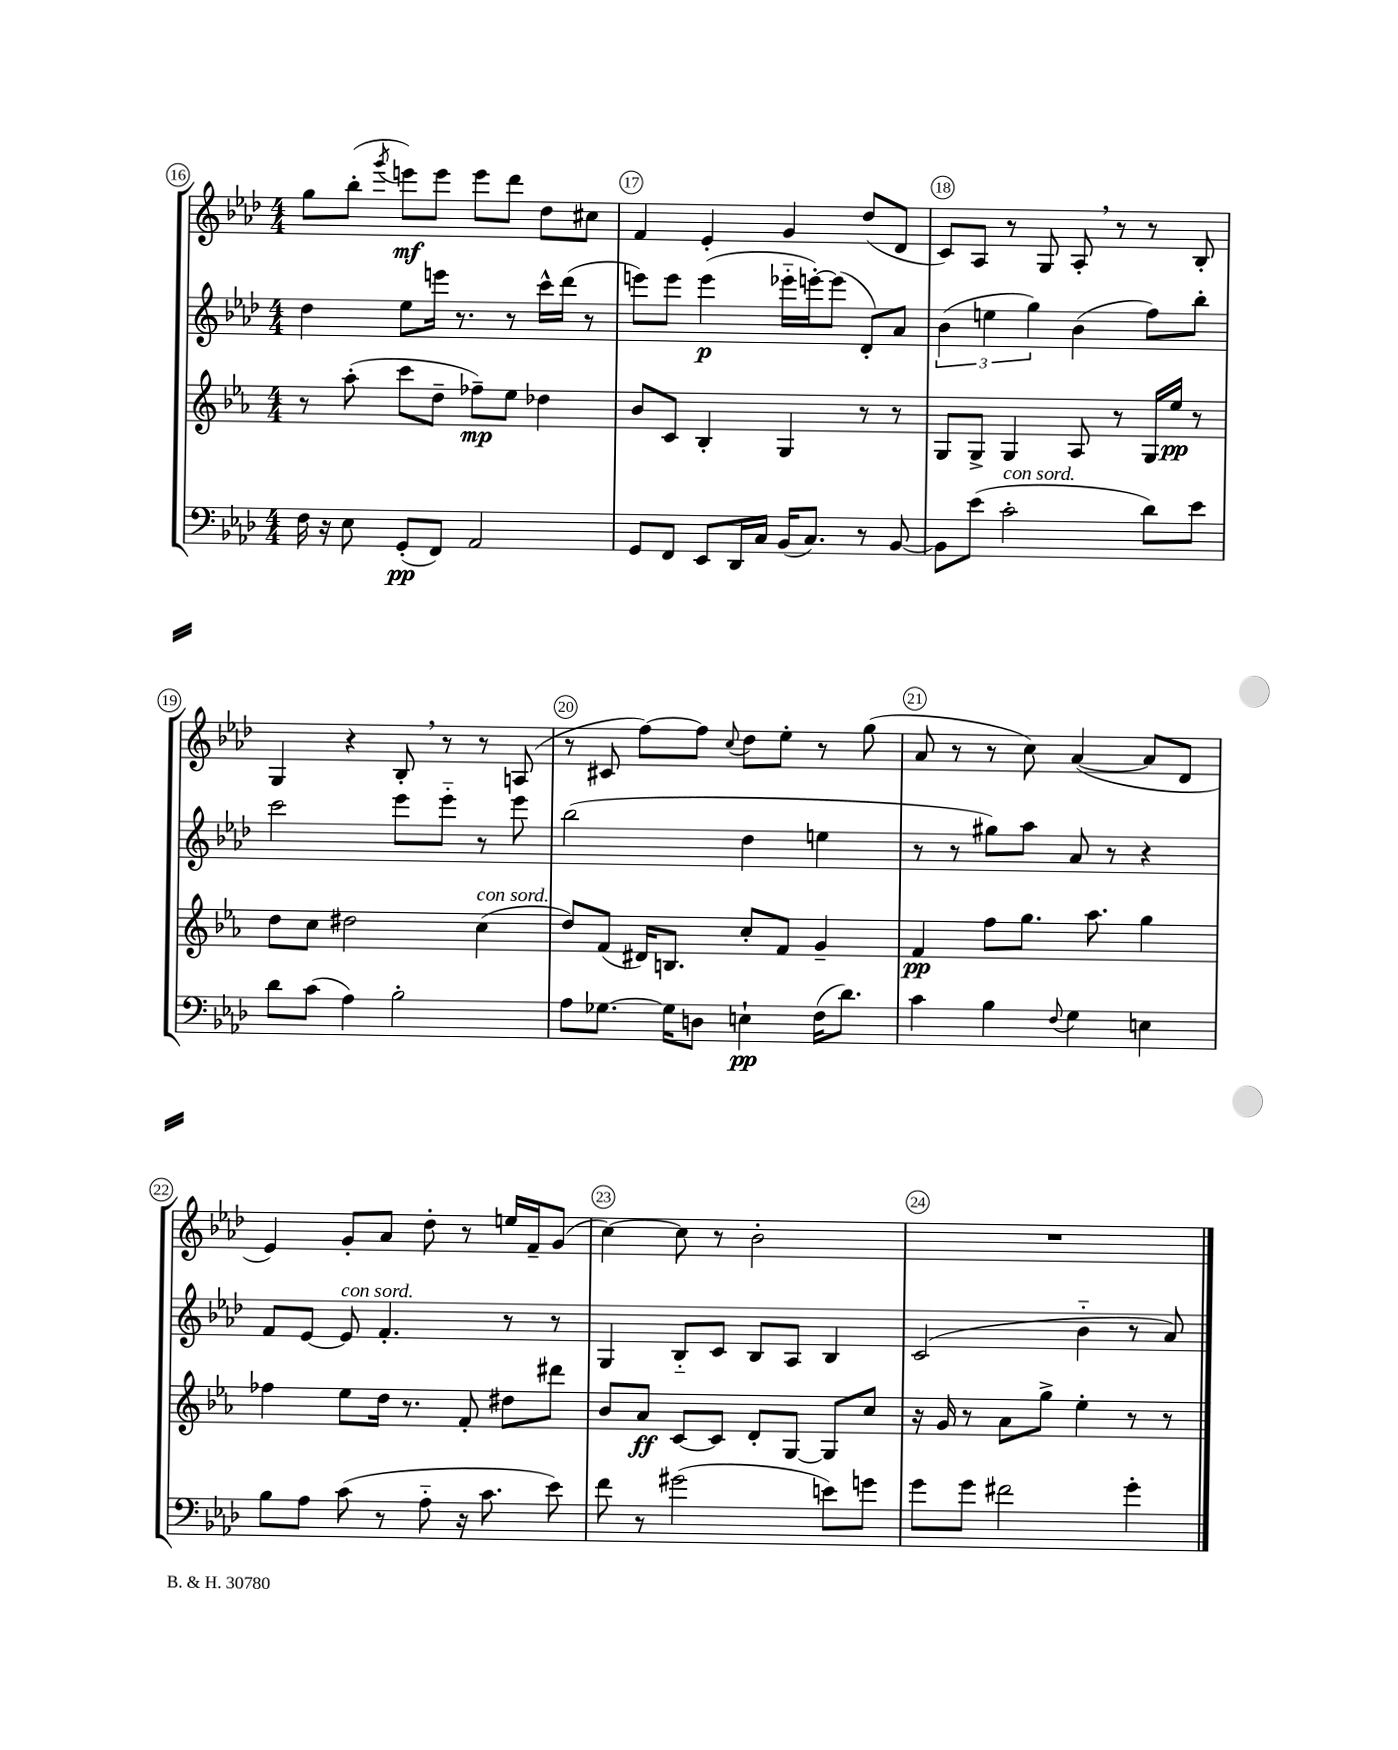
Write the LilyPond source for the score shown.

<<
\new StaffGroup <<
\new Staff = "s0" {
    \clef treble \key aes \major \numericTimeSignature \time 4/4
    \autoBeamOff g''8[ bes''8]-.( \acciaccatura { g'''8 } e'''8[\mf) e'''8] e'''8[ des'''8] des''8[ cis''8] |
    f'4 ees'4-. g'4 des''8[( des'8] |
    c'8[) aes8] r8 g8 aes8-. \breathe r8 r8 bes8-. |
    g4 r4 bes8-. \breathe r8 r8 a8( |
    r8 cis'8 f''8[~) f''8] \appoggiatura { c''8 } des''8[ ees''8]-. r8 g''8( |
    aes'8 r8 r8 c''8) aes'4~( aes'8[ des'8] |
    ees'4) g'8[-. aes'8] des''8-. r8 e''16[ f'16-- g'8]( |
    c''4~) c''8 r8 bes'2-. |
    R1 \bar "|." |
}
\new Staff = "s1" {
    \clef treble \key aes \major \numericTimeSignature \time 4/4
    \autoBeamOff des''4 ees''8[ e'''16] r8. r8 c'''16[-^ des'''16]( r8 |
    e'''8[) e'''8] e'''4\p( ees'''16[-_ e'''16~-.) e'''8]( des'8[-.) aes'8] |
    \tuplet 3/2 { bes'4( e''4 g''4) } bes'4( f''8[) bes''8]-. |
    c'''2 ees'''8[ ees'''8]-_ r8 ees'''8 |
    bes''2( des''4 e''4 |
    r8 r8 gis''8[) aes''8] aes'8 r8 r4 |
    f'8[ ees'8]~ ees'8^\markup { \italic "con sord." } f'4.-. r8 r8 |
    g4 bes8[-_ c'8] bes8[ aes8] bes4 |
    c'2( bes'4-_ r8 aes'8) \bar "|." |
}
\new Staff = "s2" {
    \clef treble \key ees \major \numericTimeSignature \time 4/4
    \autoBeamOff r8 aes''8-.( c'''8[ d''8]-- fes''8[--\mp) ees''8] des''4 |
    bes'8[ c'8] bes4-. g4 r8 r8 |
    g8[ g8]-> g4 aes8 r8 g16[ ees''16]\pp r8 |
    d''8[ c''8] dis''2 c''4^\markup { \italic "con sord." }( |
    d''8[) f'8]( dis'16[) b8.] c''8[-. f'8] g'4-- |
    f'4\pp f''8[ g''8.] aes''8. g''4 |
    fes''4 ees''8[ d''16] r8. f'8-. dis''8[ dis'''8] |
    bes'8[ aes'8]\ff c'8[~ c'8] d'8[-. g8]~ g8[ c''8] |
    r16 g'16 r8 aes'8[ g''8]-> ees''4-. r8 r8 \bar "|." |
}
\new Staff = "s3" {
    \clef bass \key aes \major \numericTimeSignature \time 4/4
    \autoBeamOff f16 r16 ees8 g,8[-.\pp( f,8]) aes,2 |
    g,8[ f,8] ees,8[ des,16 c16] bes,16[( c8.]) r8 bes,8~ |
    bes,8[ ees'8]( c'2-.^\markup { \italic "con sord." } des'8[) ees'8] |
    des'8[ c'8]( aes4) bes2-. |
    aes8[ ges8.]~ ges16[ d8] e4-!\pp f16[( des'8.]) |
    c'4 bes4 \appoggiatura { f8 } g4 e4 |
    bes8[ aes8] c'8( r8 aes8-_ r16 c'8. ees'8) |
    f'8 r8 gis'2( e'8[) g'8] |
    g'8[ g'8] fis'2 g'4-. \bar "|." |
}
>>
>>
\layout { \context { \Score currentBarNumber = #16 \override BarNumber.break-visibility = ##(#f #t #t) barNumberVisibility = #all-bar-numbers-visible \override BarNumber.stencil = #(make-stencil-circler 0.1 0.3 ly:text-interface::print) } }
